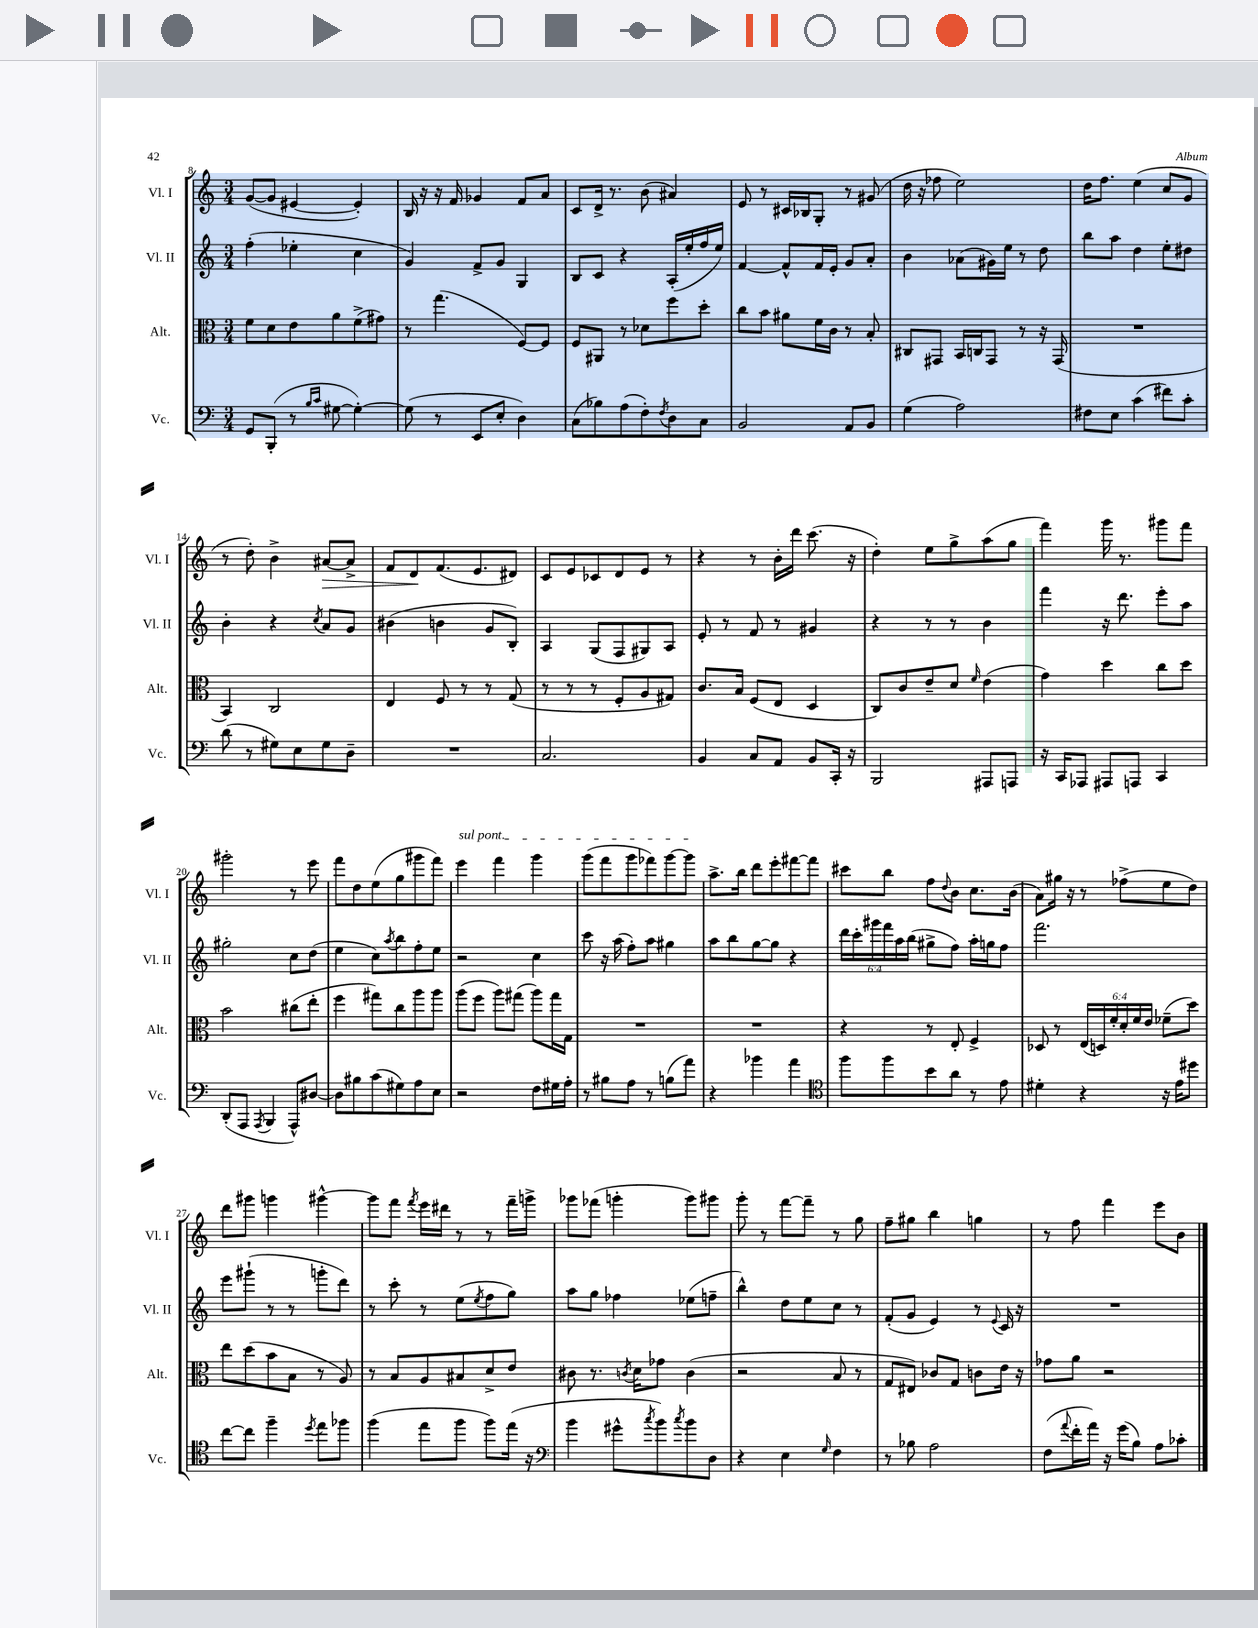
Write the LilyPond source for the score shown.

<<
\new StaffGroup <<
\new Staff = "s0" \with { instrumentName = "Vl. I" shortInstrumentName = "Vl. I" } {
    \clef treble \key c \major \numericTimeSignature \time 3/4
    g'8~( g'8 eis'4~ eis'4-.) |
    b16 r16 r16 f'16 ges'4 f'8 a'8 |
    c'8 d'16-> r8. b'8( ais'4) |
    e'8 r8 cis'16 bes16 g8-. r8 gis'8( |
    d''16 r16 fes''8 e''2) |
    d''16 f''8. e''4( c''8 g'8 |
    r8 d''8-.) b'4-> ais'8~\> ais'8-> |
    f'8 d'8\! f'8.( e'8. dis'8) |
    c'8 e'8 ces'8 d'8 e'8 r8 |
    r4 r8 b'16-. d'''16 c'''8.( r16 |
    d''4-.) e''8 g''8-> a''8( g''8 |
    f'''4) g'''16 r8. gis'''8 f'''8 |
    gis'''2-. r8 e'''8 |
    f'''8 d''8 e''8( g''8 gis'''8 f'''8) |
    \once \override TextSpanner.bound-details.left.text = \markup { \italic "sul pont." } e'''4\startTextSpan f'''4 g'''4 |
    g'''8( f'''8 g'''8 fes'''8) g'''8~ g'''8\stopTextSpan |
    a''8.-> b''16 d'''8 e'''8-. fis'''8~ fis'''8 |
    cis'''8 b''8 f''8 \appoggiatura { d''8 } b'8 c''8. b'16( |
    a'8) gis''16 r16 r8 fes''8->( e''8 d''8) |
    d'''8 gis'''8 g'''4 gis'''4~-^ |
    gis'''8 f'''8 \acciaccatura { f'''8 } e'''16 dis'''16 r8 r8 f'''16-- g'''16-> |
    ges'''8 fes'''8( g'''4-. g'''8) gis'''8 |
    g'''8-. r8 f'''8~ f'''8-- r8 g''8 |
    f''8-- gis''8 b''4 g''4 |
    r8 f''8 f'''4 e'''8 b'8 \bar "|." |
}
\new Staff = "s1" \with { instrumentName = "Vl. II" shortInstrumentName = "Vl. II" } {
    \clef treble \key c \major \numericTimeSignature \time 3/4 \override Staff.TupletNumber.text = #tuplet-number::calc-fraction-text
    f''4-.( ees''4-. c''4 |
    g'4) f'8-> g'8 g4 |
    b8 c'8 r4 a16-.( e''16-. f''16 e''16) |
    f'4~ f'8-^ f'16 e'16-. g'8 a'8-. |
    b'4 aes'8( gis'16) e''16 r8 d''8 |
    b''8 a''8 d''4 e''8-. dis''8 |
    b'4-. r4 \acciaccatura { c''8 } a'8 g'8 |
    bis'4( b'4 g'8 b8-.) |
    a4 g8( f8 gis8) a8 |
    e'8-. r8 f'8 r8 gis'4 |
    r4 r8 r8 b'4 |
    f'''4 r16 d'''8. e'''8-. a''8 |
    gis''2-. c''8 d''8( |
    e''4 c''8) \acciaccatura { a''8 } b''8 f''8-. e''8 |
    r2 c''4 |
    c'''8 r16 a''16( f''8-.) a''8 gis''4 |
    a''8 b''8 g''8~ g''8 r4 |
    \tuplet 6/4 { d'''16 c'''16-. gis'''16 f'''16 a''16 b''16( } gis''8-> f''8) a''16-. g''16 f''8 |
    f'''2. |
    e'''8 gis'''8-!( r8 r8 g'''8-. d'''8) |
    r8 c'''8-. r8 e''8( \acciaccatura { e''8 } f''8 g''8) |
    a''8 g''8 fes''4 ees''8( f''8-- |
    b''4-^) d''8 e''8 c''8 r8 |
    f'8-.( g'8 e'4) r8 \appoggiatura { e'8 } c'16 r16 |
    R2. \bar "|." |
}
\new Staff = "s2" \with { instrumentName = "Alt." shortInstrumentName = "Alt." } {
    \clef alto \key c \major \numericTimeSignature \time 3/4 \override Staff.TupletNumber.text = #tuplet-number::calc-fraction-text
    f'8 d'8 e'8 a'8 f'8->( gis'8) |
    r8 g''4.( f8~) f8 |
    f8 ais,8 r8 des'8 f''8 d''8-. |
    c''8 b'8 ais'8 f'16 c'16 r8 b8-. |
    cis8 gis,8 b,16 c16 gis,8 r8 r16 gis,16( |
    R2. |
    b,4) c2 |
    e4 f8 r8 r8 g8( |
    r8 r8 r8 f8-. a8 gis8) |
    c'8. b16 f8( e8 d4 |
    c8) c'8 e'8-- d'8 \grace { f'16 } e'4( |
    g'4) d''4 c''8 d''8 |
    b'2 cis''8( e''8-. |
    f''4 gis''8) c''8 a''8 a''8 |
    a''8( f''8 a''8) gis''8( a''8) gis''16 g16 |
    R2. |
    R2. |
    r4 r8 e8-. f4-> |
    des8 r8 \tuplet 6/4 { e16( d16) f'16-. d'16-. f'16 e'16 } fes'8--( d''8) |
    e''8 d''8( b'8 b8 r8 a8) |
    r8 b8 a8 bis8 d'8-> e'8 |
    cis'8 r8. \acciaccatura { c'8 } d'16 ges'8 c'4( |
    r2 b8 r8 |
    g8 eis8) ces'8 g8 c'8 e'16 r16 |
    ges'8 a'8 r2 \bar "|." |
}
\new Staff = "s3" \with { instrumentName = "Vc." shortInstrumentName = "Vc." } {
    \clef bass \key c \major \numericTimeSignature \time 3/4
    g,8 b,,8-.( r8 \grace { b16 c'16 } gis8~ gis4~-.) |
    gis8( r8 e,8 e8-. d4) |
    c8( bes8) a8( f8-.) \acciaccatura { f8 } d8 c8 |
    b,2 a,8 b,8 |
    g4( a2) |
    fis8 e8 c'4( fis'8) c'8-. |
    d'8( r8 gis8) e8 gis8 d8-- |
    R2. |
    c2. |
    b,4 c8 a,8 b,8 c,16-. r16 |
    b,,2 ais,,8 a,,8 |
    r16 c,16 aes,,8 ais,,8 a,,8 c,4 |
    d,8-.( a,,8 \acciaccatura { a,,8 } b,,4 a,,8-^) dis8~ |
    dis8 bis8 c'8( gis8) a8 e8 |
    r2 f8 gis16 a16-. |
    r8 bis8 a8 r8 b8( a'8) |
    r4 bes'4 a'4 |
    \clef tenor f''8 f''8 b'8 a'8 r8 e'8 |
    dis'4-. r4 r16 e'16 dis''8 |
    c''8~ c''8 f''4-- \acciaccatura { d''8 } e''8 fes''8 |
    f''4( e''8 f''8 f''8) e''16( r16 |
    \clef bass b'4 gis'8-^ \acciaccatura { c''8 } b'8) \acciaccatura { c''8 } b'8 d8 |
    r4 e4 \grace { g16 } f4 |
    r8 bes8 a2 |
    f8( \appoggiatura { a'8 } f'16-. a'16) r16 g'16( b8) a8 ces'8-. \bar "|." |
}
>>
>>
\layout { \context { \Score currentBarNumber = #8 } }
